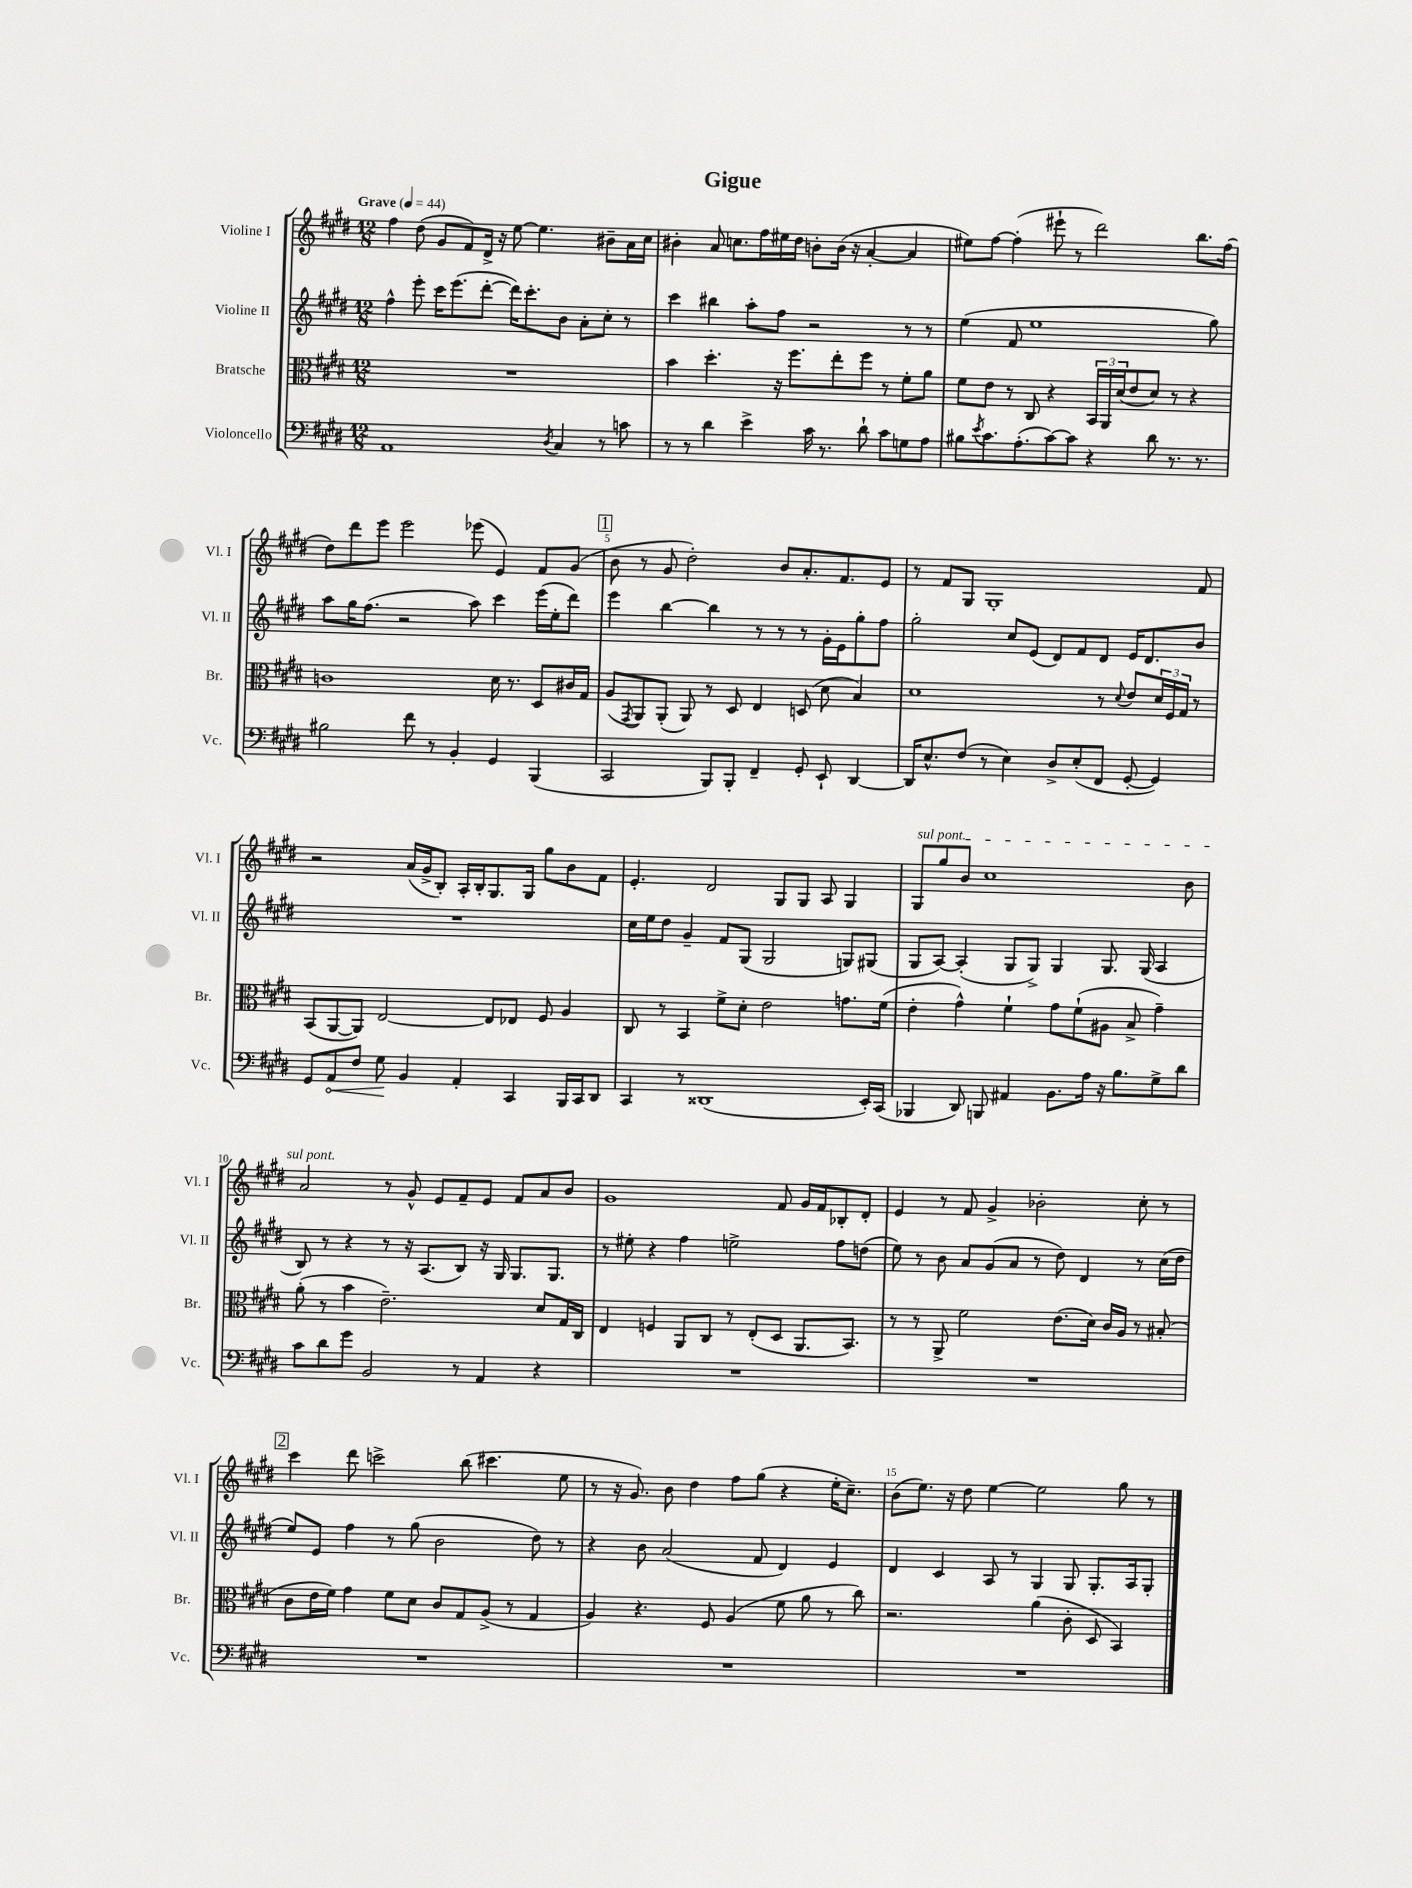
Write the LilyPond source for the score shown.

\header { title = "Gigue" }
<<
\new StaffGroup <<
\new Staff = "s0" \with { instrumentName = "Violine I" shortInstrumentName = "Vl. I" } {
    \clef treble \key e \major \numericTimeSignature \time 12/8 \tempo "Grave" 4 = 44
    fis''4 dis''8( gis'8 fis'8) dis'16-> r16 e''8~ e''4. bis'8-- a'16 cis''16 |
    bis'4-. a'8 c''8. fis''16 eis''16 dis''16 b'8-. b'16( r16 a'4~-. a'4 |
    eis''8) fis''8~ fis''4-.( eis'''8-! r8 dis'''2) b''8. fis''16( |
    dis''8) dis'''8 e'''8 e'''2 ees'''8( e'4) fis'8 gis'8( |
    \mark \markup { \box "1" } b'8 r8 gis'8 dis''2-.) b'8 a'8.-. fis'8. e'8 |
    r8 fis'8 gis8 gis1-. fis'8 |
    r2 a'16( gis'16-> b8-.) a16-. b16-. gis8. gis16 gis''8 b'8 fis'8 |
    e'4.-. dis'2 gis8 gis8 a8 gis4 |
    \once \override TextSpanner.bound-details.left.text = \markup { \italic "sul pont." } gis8\startTextSpan gis''8 b'8 cis''1 b'8 |
    a'2\stopTextSpan r8 gis'8-^ e'8 fis'8-- e'8 fis'8 a'8 b'8 |
    gis'1 fis'8 gis'16 fis'16 bes8-. dis'8-. |
    e'4 r8 fis'8 gis'4-> bes'2-. cis''8-. r8 |
    \mark \markup { \box "2" } cis'''4 dis'''8 c'''2-> b''8( cis'''4. e''8 |
    r8 r16 gis'8.) b'8 dis''4 fis''8 gis''8( r4 e''16-. cis''8.--) |
    b'8( e''8.) r16 dis''8 e''4~ e''2 gis''8 r8 \bar "|." |
}
\new Staff = "s1" \with { instrumentName = "Violine II" shortInstrumentName = "Vl. II" } {
    \clef treble \key e \major \numericTimeSignature \time 12/8
    fis''4-^ e'''8-. cis'''16 e'''8.( dis'''8~-. dis'''16) cis'''8.-. b'8 a'8-. cis''8-. r8 |
    cis'''4 bis''4 a''8-. fis''8 r2 r8 r8 |
    e''4( fis'8 e''1 gis''8) |
    a''8 gis''16 fis''8.( r2 a''8) cis'''4 e'''16( e''16-. dis'''8) |
    \mark \markup { \box "1" } e'''4 b''4~ b''4 r8 r8 r8 gis'16-. e'16 gis''8-. fis''8 |
    gis''2-. cis''8 e'8( dis'8) fis'8 dis'8 e'16 dis'8. b'8 |
    R1. |
    cis''16 e''16 dis''8 gis'4-- fis'8 gis8( gis2 g8) gis8( |
    gis8 a8~) a4-.( gis8 gis8->) gis4 gis8. gis16( a4 |
    b8) r8 r4 r8 r16 a8.( b8) r16 gis16 gis8. gis8. |
    r8 eis''8-. r4 fis''4 e''2-> fis''8 d''8( |
    e''8) r8 b'8 a'8 gis'8( a'8 r8 dis''8) dis'4 r8 cis''16( dis''16 |
    \mark \markup { \box "2" } e''8) e'8 fis''4 r8 gis''8( b'2 dis''8) r8 |
    r4 b'8 a'2( fis'8 dis'4) e'4 |
    dis'4 cis'4 a8 r8 gis4 gis8 gis8.-. a16 gis8-. \bar "|." |
}
\new Staff = "s2" \with { instrumentName = "Bratsche" shortInstrumentName = "Br." } {
    \clef alto \key e \major \numericTimeSignature \time 12/8
    R1. |
    b'4 dis''4.-. r16 fis''8. e''8-. fis''8 r8 fis'8-. a'8 |
    fis'8 e'8 r8 cis8 r4 \tuplet 3/2 { b,16 a,16 dis'16( } e'8 dis'8) r8 r4 |
    c'1 dis'16 r8. dis8 cis'16 gis16 |
    \mark \markup { \box "1" } a8( \acciaccatura { gis,8 } a,8) a,8-.( a,8) r8 dis8 e4 d8( dis'8 b4) |
    dis'1 r8 \appoggiatura { dis'8 } e'8 \tuplet 3/2 { dis'16 fis16 gis16 } r8 |
    b,8( a,8~ a,8) e2~ e8 ees8 fis8 a4 |
    cis8 r8 b,4 fis'8-> dis'8-. e'2 g'8. fis'16( |
    e'4-. gis'4-^) fis'4-! gis'8 fis'8-!( ais8 b8-> gis'4--) |
    a'8-.( r8 b'4 e'2.--) dis'8 gis16 cis16 |
    e4 f4 a,8 cis8 r8 e8-.( dis8 a,8. b,8.) |
    r8 r8 a,8-> fis'2 e'8.( dis'16) cis'16 a16 r8 bis8-.( |
    \mark \markup { \box "2" } cis'8 e'16 fis'16) gis'4 fis'8 dis'8 cis'8 gis8 a8->( r8 gis4 |
    a4) r4. fis8 a4( fis'8 a'8 r8 cis''8) |
    r2. a'4( cis'8-. dis8 b,4) \bar "|." |
}
\new Staff = "s3" \with { instrumentName = "Violoncello" shortInstrumentName = "Vc." } {
    \clef bass \key e \major \numericTimeSignature \time 12/8
    a,1 \acciaccatura { dis8 } cis4 r8 c'8 |
    r8 r8 dis'4 e'4-> cis'16 r8. dis'8-! cis'8 g8 a8 |
    bis8 \acciaccatura { e'8 } cis'8. a8.-.( cis'8~) cis'8 r4 dis'8 r8. r8. |
    bis2 fis'8 r8 b,4-. gis,4 b,,4( |
    \mark \markup { \box "1" } cis,2 b,,8) b,,8-. fis,4-- gis,8-. e,8-! dis,4~ |
    dis,16 e8.-^ fis8( r8 e4) dis8-> e8-.( fis,8 gis,8~-. gis,4) |
    gis,8 \once \override Hairpin.circled-tip = ##t a,8\< fis8 gis8\! b,4 a,4-. cis,4 b,,16 cis,16 dis,8 |
    cis,4 r8 disis,1( e,16-.) cis,16( |
    bes,,4 dis,8) b,,8 ais,4 b,8. a16 r16 b8. gis8-> dis'8 |
    cis'8 dis'8 gis'8 b,2 r8 a,4 r4 |
    R1. |
    R1. |
    \mark \markup { \box "2" } R1. |
    R1. |
    R1. \bar "|." |
}
>>
>>
\layout { \context { \Score \override BarNumber.break-visibility = ##(#f #t #t) barNumberVisibility = #(every-nth-bar-number-visible 5) } }
